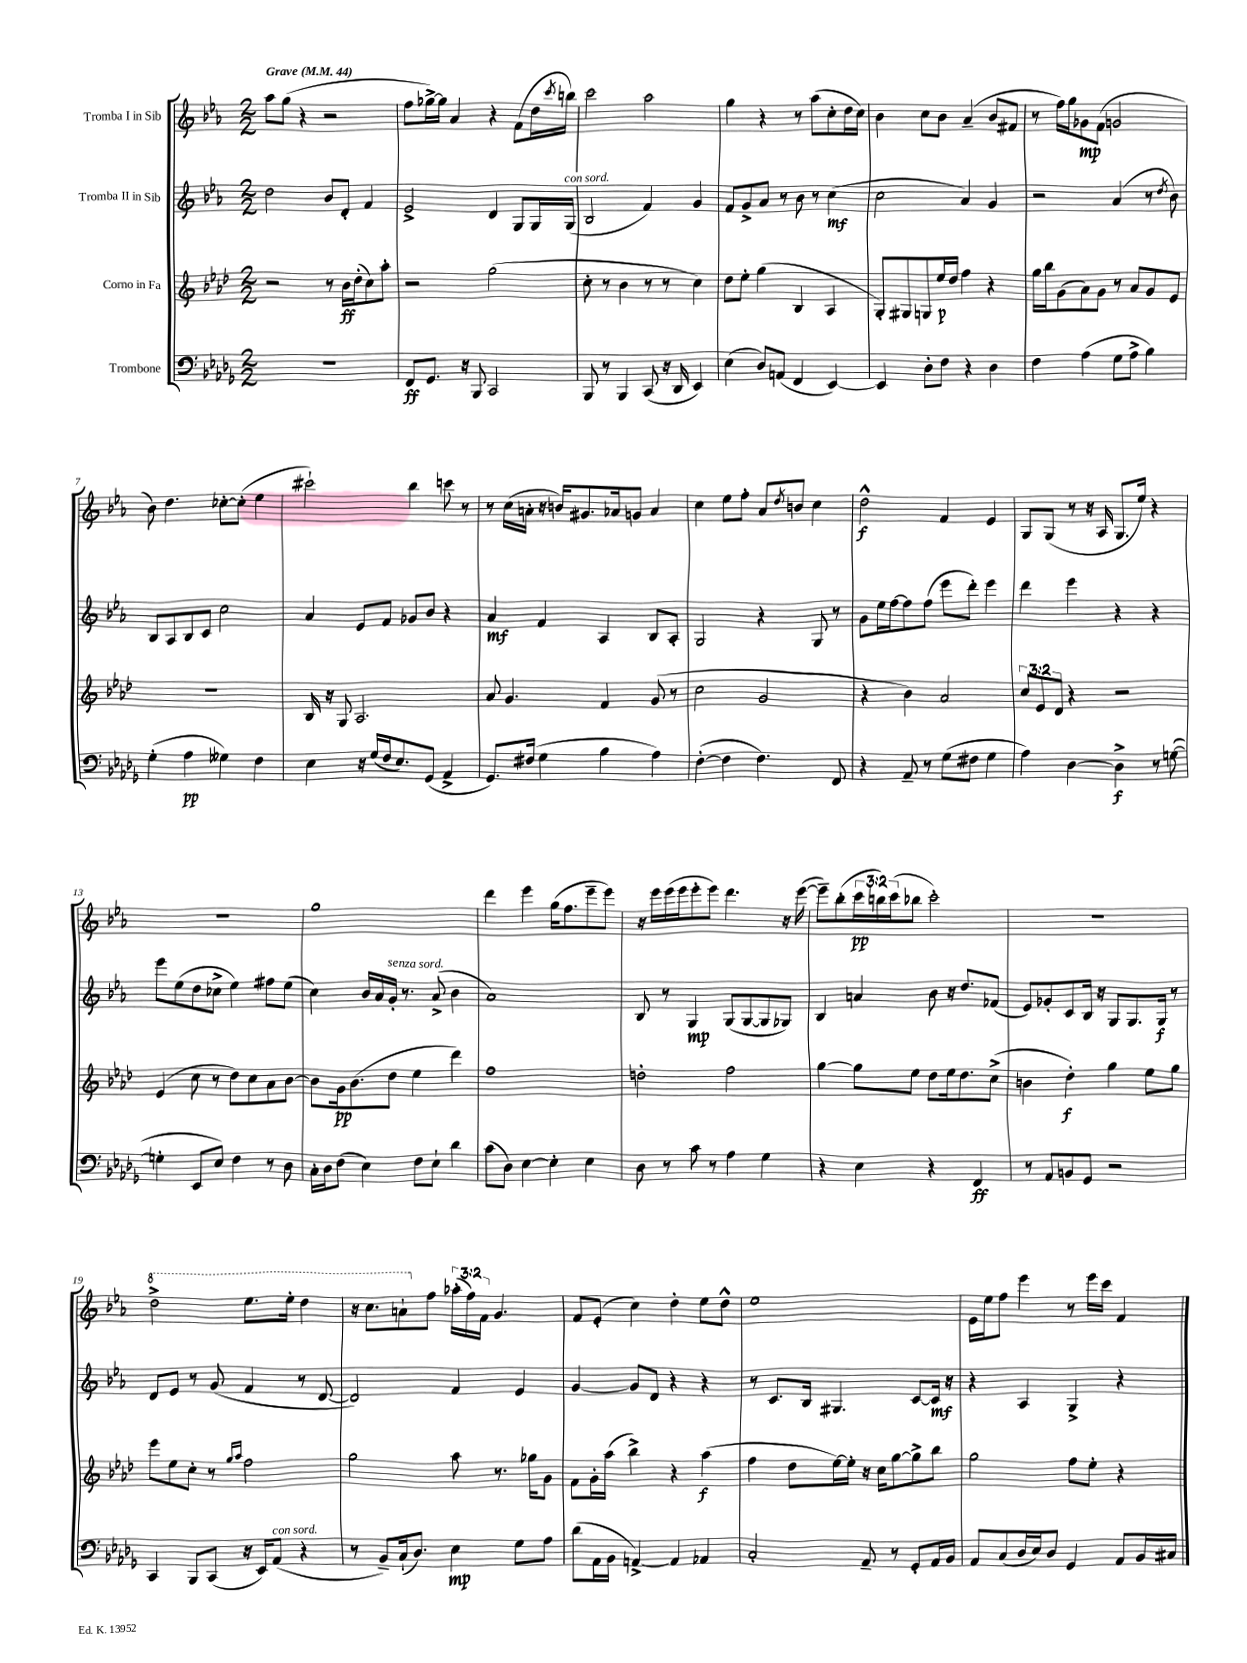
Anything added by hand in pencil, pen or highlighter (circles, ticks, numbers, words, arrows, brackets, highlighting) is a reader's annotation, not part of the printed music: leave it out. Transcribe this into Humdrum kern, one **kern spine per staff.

**kern	**dynam	**kern	**dynam	**kern	**dynam	**kern	**dynam
*part4	*part4	*part3	*part3	*part2	*part2	*part1	*part1
*staff4	*staff4	*staff3	*staff3	*staff2	*staff2	*staff1	*staff1
*I"Trombone	*	*I"Corno in Fa	*	*I"Tromba II in Sib	*	*I"Tromba I in Sib	*
*clefF4	*	*clefG2	*	*clefG2	*	*clefG2	*
*k[b-e-a-d-g-]	*	*k[b-e-a-d-]	*	*k[b-e-a-]	*	*k[b-e-a-]	*
*M2/2	*	*M2/2	*	*M2/2	*	*M2/2	*
*MM44	*	*MM44	*	*MM44	*	*MM44	*
=1	=1	=1	=1	=1	=1	=1	=1
!	!	!	!	!	!	!LO:TX:a:B:t=Grave	!
1r	.	2r	.	2dd\	.	8aa-\L	.
.	.	.	.	.	.	(8gg\J	.
.	.	.	.	.	.	4r	.
.	.	8r	.	8b-/L	.	2r	.
.	.	16b-\LL	ff	8d'/J	.	.	.
.	.	(16dd-'\J	.	.	.	.	.
.	.	8cc\)	.	4f/	.	.	.
.	.	8aa-'\J	.	.	.	.	.
=2	=2	=2	=2	=2	=2	=2	=2
8FF/L	ff	2r	.	2e-^/	.	8ff\L	.
8.GG-/J	.	.	.	.	.	[16gg-X^\L)	.
.	.	.	.	.	.	16gg-\JJ]	.
.	.	.	.	.	.	4a-/	.
16r	.	.	.	.	.	.	.
8BBB-/	.	.	.	.	.	.	.
2CC/	.	(2gg\	.	4d/	.	4r	.
.	.	.	.	8G/L	.	(8f\L	.
.	.	.	.	16G/L	.	16dd\L	.
.	.	.	.	.	.	8qccc/	.
!	!	!	!	!LO:TX:a:i:t=con sord.	!	!	!
.	.	.	.	(16G/JJ	.	16bbn\JJ)	.
=3	=3	=3	=3	=3	=3	=3	=3
8BBB-/	.	8cc'\	.	2B-/	.	2ccc\	.
8r	.	8r	.	.	.	.	.
4BBB-/	.	4b-\	.	.	.	.	.
(8CC/	.	8r	.	4f/)	.	2aa-\	.
16r	.	8r	.	.	.	.	.
16DD-/	.	.	.	.	.	.	.
4EE-/)	.	4cc\)	.	4g/	.	.	.
=4	=4	=4	=4	=4	=4	=4	=4
(4E-\	.	8dd-\L	.	8f/L	.	4gg\	.
.	.	8ee-'\J	.	8g^/	.	.	.
8D-/L)	.	(4gg\	.	8a-/J	.	4r	.
(8AAn/J	.	.	.	8r	.	.	.
4FF/	.	4B-/	.	8b-\	.	8r	.
.	.	.	.	8r	.	(8aa-\L	.
[4EE-/)	.	4A-/	.	(4cc\	mf	8cc'\	.
.	.	.	.	.	.	16dd\L	.
.	.	.	.	.	.	16cc\JJ)	.
=5	=5	=5	=5	=5	=5	=5	=5
4EE-/]	.	8G'/L)	.	2cc\	.	4b-\	.
.	.	8G#X/	.	.	.	.	.
8D-'\L	.	8Gn/	.	.	.	8cc\L	.
8F\J	.	16ee-/L	p	.	.	8b-\J	.
.	.	16dd-/JJ	.	.	.	.	.
4r	.	4ff\	.	4a-/)	.	(4a-~/	.
4D-\	.	4r	.	4g/	.	8b-/L	.
.	.	.	.	.	.	8f#X/J	.
=6	=6	=6	=6	=6	=6	=6	=6
4F\	.	16gg\LL	.	2r	.	8r	.
.	.	16bb-\J	.	.	.	.	.
.	.	(8g\	.	.	.	16ff\LL)	.
.	.	.	.	.	.	16gg\J	.
(4A-\	.	8a-\)	.	.	.	8g-X\	mp
.	.	8g\J	.	.	.	(8f\J	.
8G-\L	.	8r	.	(4a-/	.	2gn/	.
8A-^\J	.	8a-/L	.	.	.	.	.
4B-\)	.	8g/	.	8r	.	.	.
.	.	.	.	8qdd/	.	.	.
.	.	8e-/J	.	8b-\)	.	.	.
!!LO:LB:g=z
=7	=7	=7	=7	=7	=7	=7	=7
(4G-'\	.	1r	.	8B-/L	.	8b-\)	.
.	.	.	.	8A-/	.	4.dd\	.
4A-\	pp	.	.	8B-/	.	.	.
.	.	.	.	8c/J	.	.	.
4G--X\)	.	.	.	2cc\	.	[8cc-X'\L	.
.	.	.	.	.	.	(8cc-'\J]	.
4F\	.	.	.	.	.	4ee-\	.
=8	=8	=8	=8	=8	=8	=8	=8
4E-\	.	16B-/	.	4a-/	.	2ccc#X`\)	.
.	.	16r	.	.	.	.	.
.	.	8G/	.	.	.	.	.
16r	.	2.A-/	.	8e-/L	.	.	.
(16G-/LL	.	.	.	.	.	.	.
16F/J	.	.	.	8f/J	.	.	.
8.E-/)	.	.	.	.	.	.	.
.	.	.	.	8g-X/L	.	4bb-\	.
(8GG-/J	.	.	.	8b-/J	.	.	.
4AA-^/	.	.	.	4r	.	8cccn\	.
.	.	.	.	.	.	8r	.
=9	=9	=9	=9	=9	=9	=9	=9
8.GG-/L)	.	8a-/	.	4a-/	mf	8r	.
.	.	4.g/	.	.	.	(16cc\LL	.
(16F#X/Jk	.	.	.	.	.	16an'\JJ	.
4G-\	.	.	.	4f/	.	16r	.
.	.	.	.	.	.	16bn/KL)	.
.	.	.	.	.	.	8.g#X/	.
4B-\	.	4f/	.	4A-/	.	.	.
.	.	.	.	.	.	16a-X/k	.
.	.	.	.	.	.	8gn/J	.
4A-\)	.	(8g/	.	8B-/L	.	4a-/	.
.	.	8r	.	8A-'/J	.	.	.
=10	=10	=10	=10	=10	=10	=10	=10
([4F'\	.	2cc\	.	2G/	.	4cc\	.
4F\]	.	.	.	.	.	8ee-\L	.
.	.	.	.	.	.	8ff'\J	.
4.F\)	.	2g/	.	4r	.	8a-/L	.
.	.	.	.	.	.	8qdd/	.
.	.	.	.	.	.	8bn/J	.
.	.	.	.	8G/	.	4cc\	.
8FF/	.	.	.	8r	.	.	.
=11	=11	=11	=11	=11	=11	=11	=11
4r	.	4r	.	8g\L	.	2dd^^\	f
.	.	.	.	16ee-\L	.	.	.
.	.	.	.	[16ff\J	.	.	.
8AA-~/	.	4b-\)	.	8ff\]	.	.	.
8r	.	.	.	(8ff\J	.	.	.
(8G-\L	.	2a-/	.	8eee-\L	.	4f/	.
8F#X\J	.	.	.	8ddd'\J)	.	.	.
4G-\	.	.	.	4eee-\	.	4e-/	.
=12	=12	=12	=12	=12	=12	=12	=12
4A-\)	.	12cc/L	.	4ddd\	.	8G/L	.
.	.	12e-/	.	.	.	.	.
.	.	.	.	.	.	(8G/J	.
.	.	12d-/J	.	.	.	.	.
[4D-\	.	4r	.	4eee-\	.	8r	.
.	.	.	.	.	.	16r	.
.	.	.	.	.	.	16A-/	.
4D-^\]	f	2r	.	4r	.	8.G/L	.
.	.	.	.	.	.	16ee-/Jk)	.
8r	.	.	.	4r	.	4r	.
([8Gn\	.	.	.	.	.	.	.
!!LO:LB:g=z
=13	=13	=13	=13	=13	=13	=13	=13
4Gn'\]	.	(4e-/	.	8eee-\L	.	1r	.
.	.	.	.	(8ee-\	.	.	.
8EE-/L	.	8cc\	.	8dd\	.	.	.
8E-/J)	.	8r	.	8cc-X^\J	.	.	.
4F\	.	8dd-\L)	.	4ee-\)	.	.	.
.	.	8cc\	.	.	.	.	.
8r	.	8a-\	.	8ff#X\L	.	.	.
8D-\	.	[8b-\J	.	(8ee-\J	.	.	.
=14	=14	=14	=14	=14	=14	=14	=14
16C'\LL	.	8b-\L]	.	4cc\)	.	1gg	.
16D-\J	.	.	.	.	.	.	.
(8F\J	.	16g\k	pp	.	.	.	.
.	.	(8.b-\	.	.	.	.	.
4E-\)	.	.	.	16b-/LL	.	.	.
.	.	.	.	16a-/	.	.	.
!	!	!	!	!LO:TX:a:i:t=senza sord.	!	!	!
.	.	8dd-\J	.	16g'/JJ	.	.	.
.	.	.	.	8.r	.	.	.
8F\L	.	4ee-\	.	.	.	.	.
8E-`\J	.	.	.	(8a-^/	.	.	.
4d-\	.	4ddd-\)	.	4b-\	.	.	.
=15	=15	=15	=15	=15	=15	=15	=15
(8c\L	.	1ff	.	1a-)	.	4ddd\	.
8D-\J)	.	.	.	.	.	.	.
[4E-\	.	.	.	.	.	4eee-\	.
4E-'\]	.	.	.	.	.	(16gg\KL	.
.	.	.	.	.	.	8.ff\	.
4E-\	.	.	.	.	.	8eee-~\	.
.	.	.	.	.	.	8eee-\J)	.
=16	=16	=16	=16	=16	=16	=16	=16
8D-\	.	2ddn'\	.	8B-/	.	16r	.
.	.	.	.	.	.	16eee-\LL	.
8r	.	.	.	8r	.	(16eee-\	.
.	.	.	.	.	.	16eee-\J	.
8c\	.	.	.	4G/	mp	8eee-'\	.
8r	.	.	.	.	.	8eee-\J)	.
4A-\	.	2ff\	.	(8G/L	.	4.ddd\	.
.	.	.	.	[8G/	.	.	.
4G-\	.	.	.	8G/]	.	.	.
.	.	.	.	8G-X/J)	.	16r	.
.	.	.	.	.	.	([16eee-\	.
=17	=17	=17	=17	=17	=17	=17	=17
4r	.	[4gg\	.	4B-/	.	8eee-~\L])	.
.	.	.	.	.	.	(8bb-'\	.
4E-\	.	8gg\L]	.	4an/	.	24ccc\L	pp
.	.	.	.	.	.	24bbn\)	.
.	.	.	.	.	.	(24ccc\J	.
.	.	8ee-\J	.	.	.	8bb-X\J	.
4r	.	8dd-\L	.	8b-\	.	2ccc'\)	.
.	.	16ee-\k	.	16r	.	.	.
.	.	8.dd-\	.	8.dd/L	.	.	.
4FF/	ff	.	.	.	.	.	.
.	.	(8cc^\J	.	(8f-X/J	.	.	.
=18	=18	=18	=18	=18	=18	=18	=18
8r	.	4bn\	.	8e-/L)	.	1r	.
8AA-/L	.	.	.	8g-X'/	.	.	.
8BBn/	.	4dd-'\)	f	8c/	.	.	.
8GG-/J	.	.	.	16B-/Jk	.	.	.
.	.	.	.	16r	.	.	.
2r	.	4gg\	.	8G/L	.	.	.
.	.	.	.	8.G/	.	.	.
.	.	8ee-\L	.	.	.	.	.
.	.	.	.	16G/Jk	f	.	.
.	.	8gg\J	.	8r	.	.	.
!!LO:LB:g=z
=19	=19	=19	=19	=19	=19	=19	=19
*	*	*	*	*	*	*8va	*
4CC/	.	8eee-\L	.	8d/L	.	2ddd^\	.
.	.	8ee-\	.	8e-/J	.	.	.
8BBB-/L	.	8cc'\J	.	8r	.	.	.
(8CC/J	.	8r	.	(8g/	.	.	.
.	.	16qqgg/LL	.	.	.	.	.
.	.	16qqaa-/JJ	.	.	.	.	.
16r	.	2ff\	.	4f/	.	8.eee-\L	.
16EE-/KL)	.	.	.	.	.	.	.
!LO:TX:a:i:t=con sord.	!	!	!	!	!	!	!
(8AA-/J	.	.	.	.	.	.	.
.	.	.	.	.	.	16eee-'\Jk	.
4r	.	.	.	8r	.	4ddd\	.
.	.	.	.	[8d/	.	.	.
=20	=20	=20	=20	=20	=20	=20	=20
8r	.	2gg\	.	2d/])	.	16r	.
.	.	.	.	.	.	8.ccc\L	.
8BB-~/L)	.	.	.	.	.	.	.
(16C`/k	.	.	.	.	.	8aan`\	.
8.D-/J)	.	.	.	.	.	.	.
*	*	*	*	*	*	*X8va	*
.	.	.	.	.	.	8ff\J	.
4E-\	mp	8aa-\	.	4f/	.	(24aa-X'\LL	.
.	.	.	.	.	.	24ff\)	.
.	.	.	.	.	.	24f\JJ	.
.	.	8.r	.	.	.	4.g/	.
8G-\L	.	.	.	4e-/	.	.	.
.	.	16gg-X\KL	.	.	.	.	.
8A-\J	.	8g\J	.	.	.	.	.
=21	=21	=21	=21	=21	=21	=21	=21
(8d-\L	.	8f\L	.	[4g/	.	8f/L	.
16AA-\L	.	16g'\L	.	.	.	(8e-'/J	.
16BB-\JJ	.	(16aa-\JJ	.	.	.	.	.
[4AAn^/)	.	4bb-^\)	.	8g/L]	.	4cc\)	.
.	.	.	.	8d/J	.	.	.
4AA/]	.	4r	.	4r	.	4dd'\	.
4AA-X/	.	(4aa-\	f	4r	.	8ee-\L	.
.	.	.	.	.	.	8dd^^\J	.
=22	=22	=22	=22	=22	=22	=22	=22
2C'/	.	4ff\	.	8r	.	1ee-	.
.	.	.	.	8.c/L	.	.	.
.	.	8dd-\L	.	.	.	.	.
.	.	.	.	16B-/Jk	.	.	.
.	.	[16ee-\L)	.	4.G#X/	.	.	.
.	.	16ee-'\JJ]	.	.	.	.	.
8AA-~/	.	16r	.	.	.	.	.
.	.	16cc\KL	.	.	.	.	.
8r	.	[8gg\	.	.	.	.	.
8GG-'/L	.	8gg^\]	.	[8c/L	.	.	.
16AA-/L	.	8bb-\J	.	16c/Jk]	mf	.	.
16BB-/JJ	.	.	.	16r	.	.	.
=23	=23	=23	=23	=23	=23	=23	=23
8AA-/L	.	2gg\	.	4r	.	16e-\LL	.
.	.	.	.	.	.	16ee-\J	.
(8C/	.	.	.	.	.	8ff\J	.
16D-/L	.	.	.	4A-/	.	4eee-\	.
16E-/J)	.	.	.	.	.	.	.
8D-/J	.	.	.	.	.	.	.
4GG-/	.	8ff\L	.	4G^/	.	8r	.
.	.	8ee-'\J	.	.	.	16eee-\LL	.
.	.	.	.	.	.	16ccc\JJ	.
8AA-/L	.	4r	.	4r	.	4f/	.
16BB-/L	.	.	.	.	.	.	.
16C#X/JJ	.	.	.	.	.	.	.
==	==	==	==	==	==	==	==
*-	*-	*-	*-	*-	*-	*-	*-
